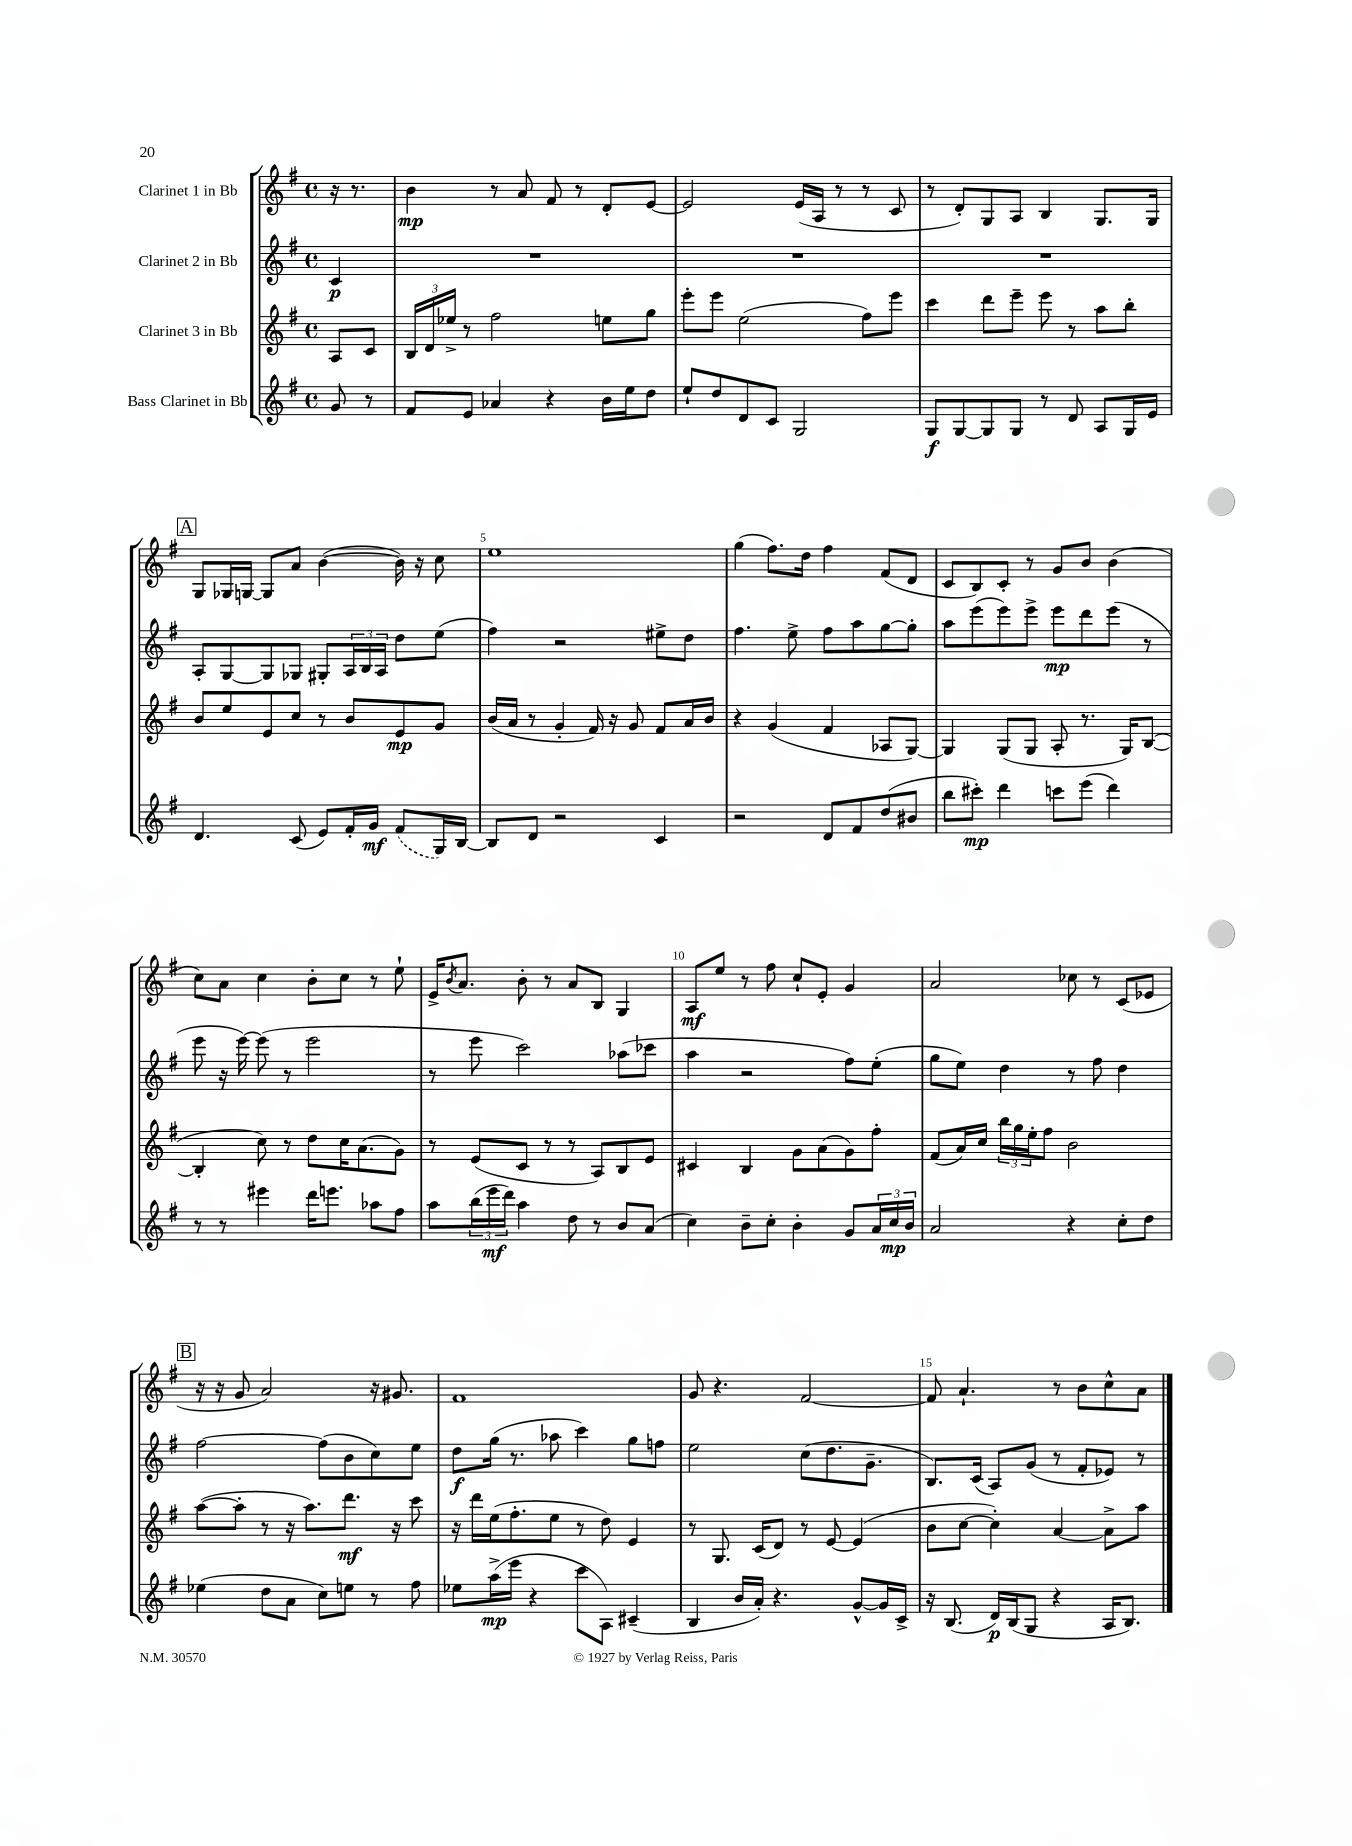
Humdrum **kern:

**kern	**kern	**kern	**kern
*staff4	*staff3	*staff2	*staff1
*clefG2	*clefG2	*clefG2	*clefG2
*k[f#]	*k[f#]	*k[f#]	*k[f#]
*M4/4	*M4/4	*M4/4	*M4/4
*met(c)	*met(c)	*met(c)	*met(c)
8g/	8A/L	4c/	16r
.	.	.	8.r
8r	8c/J	.	.
=	=	=	=
8f#/L	24B/LL	1r	4b\
.	24d/	.	.
.	24ee-^/JJ	.	.
8e/J	8r	.	.
4a-/	2ff#\	.	8r
.	.	.	8a/
4r	.	.	8f#/
.	.	.	8r
16b\LL	8ee\L	.	8d'/L
16ee\J	.	.	.
8dd\J	8gg\J	.	[8e/J
=	=	=	=
8ee`/L	8eee'\L	1r	2e/]
8dd/	8eee\J	.	.
8d/	(2ee\	.	.
8c/J	.	.	.
2G/	.	.	(16e/LL
.	.	.	16A/JJ
.	.	.	8r
.	8ff#\L)	.	8r
.	8eee\J	.	8c/
=	=	=	=
8G/L	4ccc\	1r	8r
[8G/	.	.	8d'/L)
8G/]	8ddd\L	.	8G/
8G/J	8eee~\J	.	8A/J
8r	8eee\	.	4B/
8d/	8r	.	.
8A/L	8aa\L	.	8.G/L
16G/L	8bb'\J	.	.
16e/JJ	.	.	16G/Jk
=	=	=	=
4.d/	8b/L	8A'/L	8G/L
.	8ee/	[8G/	16G-/L
.	.	.	[16G/JJ
.	8e/	8G/]	8G/]L
(8c/	8cc/J	8G-/J	8a/J
8e/L)	8r	8G#'/L	([4b\
16f#'/L	8b/L	24A/L	.
.	.	24B/	.
16g/JJ	.	.	.
.	.	24A/JJ	.
(8f#/L	8e/	8dd\L	16b\])
.	.	.	16r
16G/L)	8g/J	(8ee\J	8cc\
[16B/JJ	.	.	.
=	=	=	=
8B/]L	(16b/LL	4ff#\)	1ee
.	16a/JJ	.	.
8d/J	8r	.	.
2r	4g'/	2r	.
.	16f#/)	.	.
.	16r	.	.
.	8g/	.	.
4c/	8f#/L	8ee#^\L	.
.	16a/L	8dd\J	.
.	16b/JJ	.	.
=	=	=	=
2r	4r	4.ff#\	(4gg\
.	(4g/	.	8.ff#\L)
.	.	8ee^\	.
.	.	.	16dd\Jk
8d/L	4f#/	8ff#\L	4ff#\
8f#/	.	8aa\	.
(8dd/	8A-/L	[8gg\	(8f#/L
8b#/J	[8G/J)	8gg'\]J	8d/J
=	=	=	=
8bb\L	4G/]	8aa\L	8c/L
8ccc#'\J)	.	(8eee\	8B/)
4ddd\	(8G/L	8eee\)	8c'/J
.	8G/J	8eee^\J	8r
8ccc\L	8A'/	8eee\L	8g/L
(8eee\J	8.r	8ddd\	8b/J
4ddd\)	.	(8eee\J	(4b\
.	16G/LK)	.	.
.	([8B/J	8r	.
=	=	=	=
8r	4B'/]	8eee\	8cc\L)
8r	.	16r	8a\J
.	.	[16eee\)	.
4eee#\	8cc\)	(8eee\]	4cc\
.	8r	8r	.
16ddd\LK	8dd\L	2eee\	8b'\L
8.eee\J	.	.	.
.	16cc\K	.	8cc\J
.	(8.a\	.	.
8aa-\L	.	.	8r
8ff#\J	8g\J)	.	8ee`\
=	=	=	=
8aa\L	8r	8r	16e^/LK
.	.	.	8qb/
.	.	.	8.a/J
(24bb\L	(8e/L	8eee\	.
24eee\	.	.	.
24ddd\JJ)	.	.	.
4aa\	8c/J	2ccc\)	8b'\
.	8r	.	8r
8dd\	8r	.	8a/L
8r	8A/L)	.	8B/J
8b/L	8B/	(8aa-\L	4G/
(8a/J	8e/J	8ccc-\J	.
=	=	=	=
4cc\)	4c#/	4aa\	8A/L
.	.	.	8ee/J
8b~\L	4B/	2r	8r
8cc'\J	.	.	8ff#\
4b'\	8g\L	.	8cc`/L
.	(8a\	.	8e'/J
8g/L	8g\)	8ff#\L)	4g/
24a/L	8ff#'\J	(8ee'\J	.
24cc/	.	.	.
24b/JJ	.	.	.
=	=	=	=
2a/	(8f#/L	8gg\L	2a/
.	16a/L)	8ee\J)	.
.	16cc/JJ	.	.
.	24bb\LL	4dd\	.
.	24gg\	.	.
.	24ee'\J	.	.
.	8ff#\J	.	.
4r	2b\	8r	8cc-\
.	.	8ff#\	8r
8cc'\L	.	4dd\	(8c/L
8dd\J	.	.	8e-/J
=	=	=	=
(4ee-\	([8aa\L	[2ff#\	16r
.	.	.	16r
.	8aa'\]J	.	8g/
8dd\L	8r	.	2a/)
8a\J	16r	.	.
.	8.aa\L)	.	.
8cc\L)	.	(8ff#\]L	.
8ee\J	8.ddd\J	8b\	.
8r	.	8cc\)	16r
.	16r	.	8.g#/
8ff#\	8ccc\	8ee\J	.
=	=	=	=
8ee-\L	16r	8dd\L	1f#
.	16ddd\LL	.	.
(16aa^\L	(16ee\J	(16gg\Jk	.
16eee\JJ	8.ff#'\	8.r	.
4r	.	.	.
.	8ee\J	8aa-\	.
8ccc\L	8r	4ccc\)	.
8A\J)	8dd\)	.	.
(4c#~/	4e/	8gg\L	.
.	.	8ff\J	.
=	=	=	=
4B/	8r	2ee\	8g/
.	8.G/	.	4.r
16b/LL	.	.	.
16a'/JJ)	(16c/LK	.	.
4.r	8d/J)	.	.
.	8r	(8cc\L	[2f#/
.	[8e/	8.dd\	.
[8g^^/L	(4e/]	.	.
.	.	8.g~\J	.
16g/]L	.	.	.
16c^/JJ	.	.	.
=	=	=	=
16r	8b\L	8.B/L)	8f#/]
(8.B/	.	.	.
.	[8cc\J	.	4.a`/
.	.	(16c/Jk	.
16d/LL)	4cc'\])	8A/L)	.
(16B/J	.	.	.
8G/J	.	(8g/J	.
4r	[4a/	8r	8r
.	.	8f#'/L	8b\L
16A/LK	8a^\]L	8e-/J)	8cc^^\
8.B/J)	.	.	.
.	8aa\J	8r	8a\J
==	==	==	==
*-	*-	*-	*-
